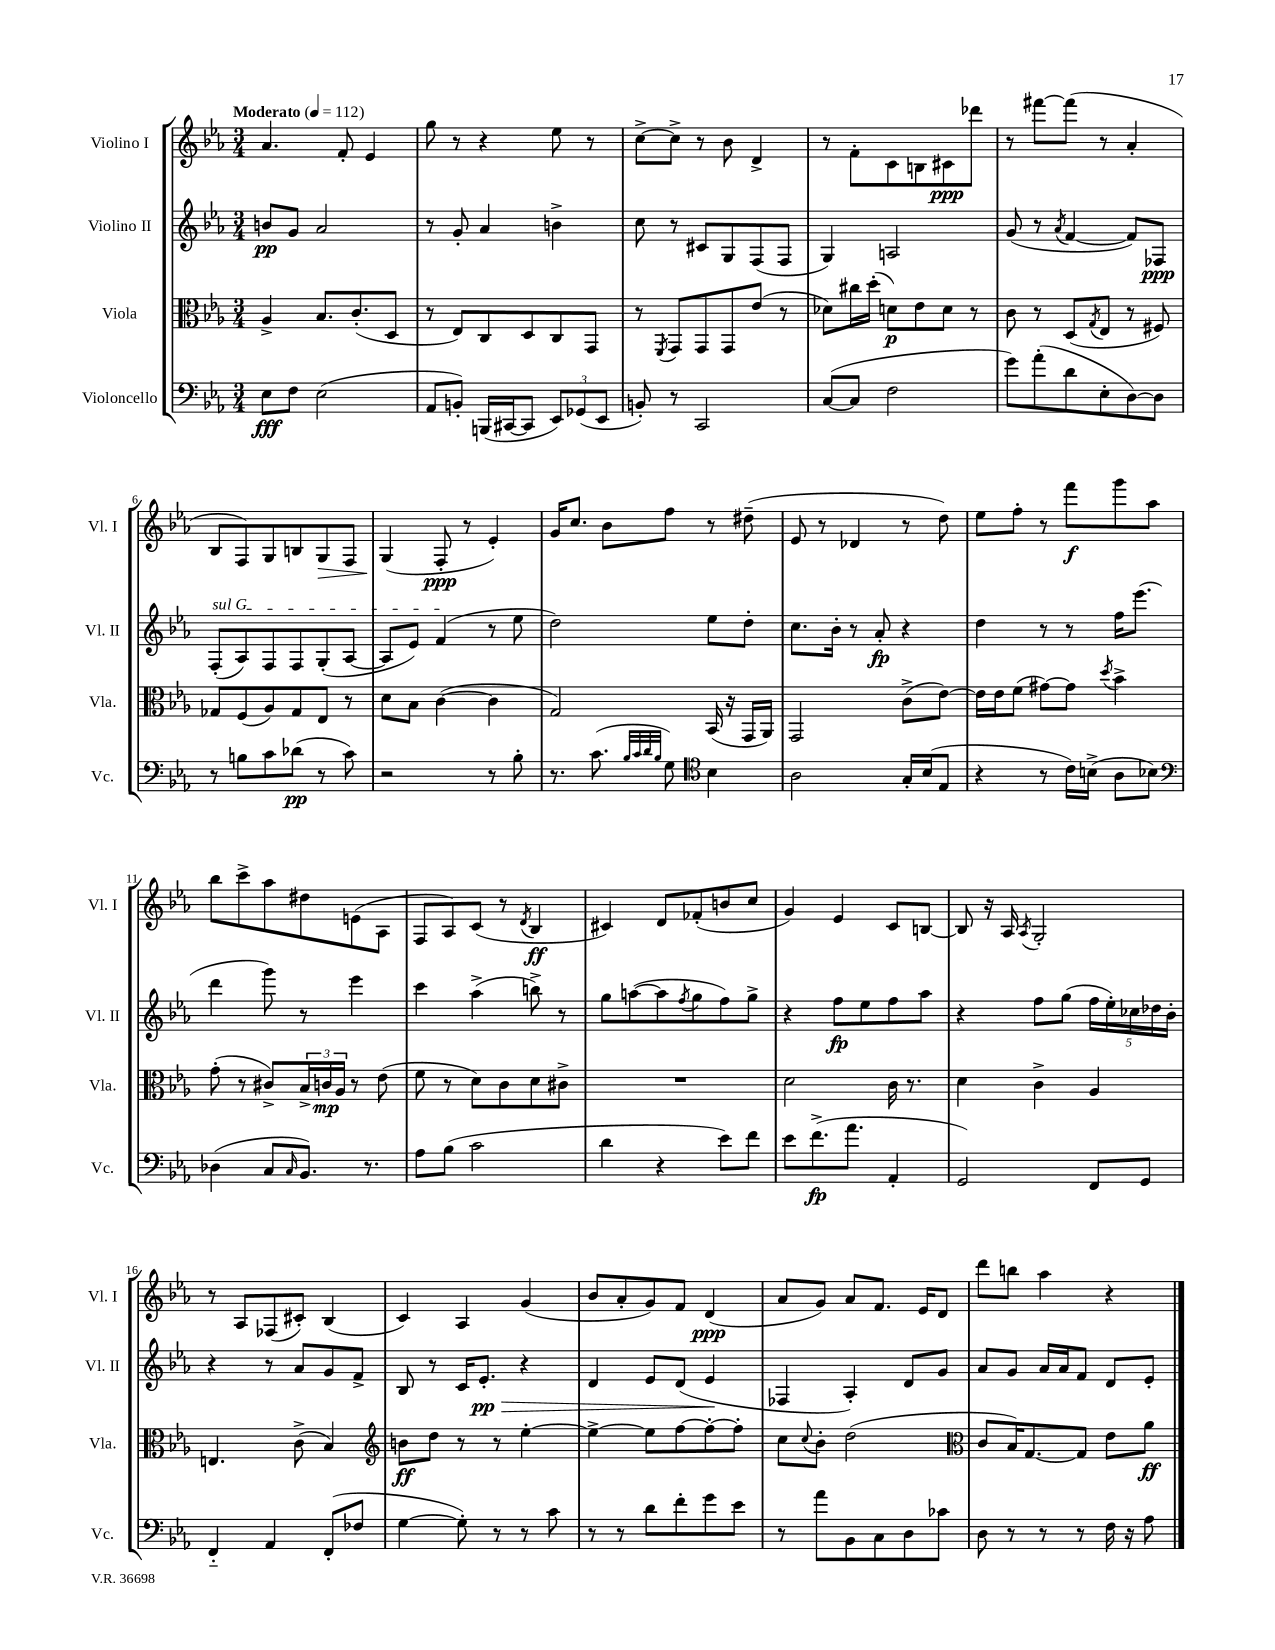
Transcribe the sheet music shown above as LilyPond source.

<<
\new StaffGroup <<
\new Staff = "s0" \with { instrumentName = "Violino I" shortInstrumentName = "Vl. I" } {
    \clef treble \key ees \major \numericTimeSignature \time 3/4 \tempo "Moderato" 4 = 112
    aes'4. f'8-. ees'4 |
    g''8 r8 r4 ees''8 r8 |
    c''8~-> c''8-> r8 bes'8 d'4-> |
    r8 f'8-. c'8 b8 cis'8\ppp des'''8 |
    r8 fis'''8~ fis'''8( r8 aes'4-. |
    bes8 f8) g8 b8 g8\> f8 |
    g4\!( f8-.\ppp r8 ees'4-.) |
    g'16 c''8. bes'8 f''8 r8 dis''8--( |
    ees'8 r8 des'4 r8 d''8) |
    ees''8 f''8-. r8 f'''8\f g'''8 aes''8 |
    bes''8 c'''8-> aes''8 dis''8 e'8( aes8 |
    f8 aes8) c'8( r8 \acciaccatura { d'8 } bes4\ff |
    cis'4) d'8 fes'8-.( b'8 c''8 |
    g'4) ees'4 c'8 b8~ |
    b8 r16 aes16 \acciaccatura { aes8 } g2-. |
    r8 aes8 fes8( cis'8-.) bes4( |
    c'4) aes4 g'4( |
    bes'8 aes'8-. g'8) f'8 d'4\ppp( |
    aes'8 g'8) aes'8 f'8. ees'16 d'8 |
    d'''8 b''8 aes''4 r4 \bar "|." |
}
\new Staff = "s1" \with { instrumentName = "Violino II" shortInstrumentName = "Vl. II" } {
    \clef treble \key ees \major \numericTimeSignature \time 3/4
    b'8\pp g'8 aes'2 |
    r8 g'8-. aes'4 b'4-> |
    c''8 r8 cis'8 g8 f8( f8 |
    g4) a2 |
    g'8( r8 \acciaccatura { aes'8 } f'4~ f'8) fes8\ppp |
    \once \override TextSpanner.bound-details.left.text = \markup { \italic "sul G" } f8-.\startTextSpan( aes8) f8 f8 g8-.( aes8~ |
    aes8 ees'8) f'4\stopTextSpan( r8 ees''8 |
    d''2) ees''8 d''8-. |
    c''8. bes'16-. r8 aes'8-.\fp r4 |
    d''4 r8 r8 f''16 ees'''8.( |
    d'''4 g'''8) r8 ees'''4 |
    c'''4 aes''4->( b''8->) r8 |
    g''8 a''8~( a''8 \acciaccatura { f''8 } g''8 f''8) g''8-> |
    r4 f''8\fp ees''8 f''8 aes''8 |
    r4 f''8 g''8( \tuplet 5/4 { f''16 ees''16-.) ces''16 des''16 bes'16-. } |
    r4 r8 aes'8 g'8 f'8-> |
    bes8 r8 c'16 ees'8.-.\pp\> r4 |
    d'4 ees'8 d'8( ees'4\! |
    fes4 aes4-.) d'8 g'8 |
    aes'8 g'8 aes'16 aes'16 f'8 d'8 ees'8-. \bar "|." |
}
\new Staff = "s2" \with { instrumentName = "Viola" shortInstrumentName = "Vla." } {
    \clef alto \key ees \major \numericTimeSignature \time 3/4
    aes4-> bes8. c'8.-.( d8 |
    r8 ees8) c8 d8 c8 g,8 |
    r8 \acciaccatura { f,8 } g,8 g,8 g,8 ees'8( r8 |
    des'8) cis''16 d''16-.( d'8\p) ees'8 d'8 r8 |
    c'8 r8 d8( \acciaccatura { g8 } ees8 r8 fis8) |
    ges8 f8( aes8) ges8 ees8 r8 |
    d'8 bes8 c'4~( c'4 |
    g2) bes,16( r16 g,16 aes,16) |
    g,2 c'8->( ees'8~) |
    ees'16 ees'16 f'8( gis'8~) gis'8 \acciaccatura { d''8 } bes'4-> |
    g'8-.( r8 cis'8->) \tuplet 3/2 { bes16-> c'16\mp aes16 } r8 ees'8( |
    f'8 r8 d'8) c'8 d'8 cis'8-> |
    R2. |
    d'2 c'16 r8. |
    d'4 c'4-> aes4 |
    e4. c'8->( bes4) |
    \clef treble b'8\ff d''8 r8 r8 ees''4~-. |
    ees''4~-> ees''8 f''8~ f''8~-. f''8-. |
    c''8 \appoggiatura { c''8 } bes'8-. d''2( |
    \clef alto c'8 bes16) g8.~ g8 ees'8 aes'8\ff \bar "|." |
}
\new Staff = "s3" \with { instrumentName = "Violoncello" shortInstrumentName = "Vc." } {
    \clef bass \key ees \major \numericTimeSignature \time 3/4
    ees8\fff f8 ees2( |
    aes,8 b,8-.) b,,16( cis,16~ cis,8 \tuplet 3/2 { ees,8) ges,8( ees,8 } |
    b,8-.) r8 c,2 |
    c8~( c8 f2 |
    g'8) aes'8-.( d'8 ees8-. d8~) d8 |
    r8 b8 c'8 des'8\pp( r8 c'8) |
    r2 r8 bes8-. |
    r8. c'8.( \grace { bes32 c'32 d'32 bes32 } g8) \clef tenor bes4 |
    aes2 g16-. bes16( ees8 |
    r4 r8 c'16) b16->( aes8 bes8) |
    \clef bass des4( c8 \grace { c16 } bes,8.) r8. |
    aes8 bes8( c'2 |
    d'4 r4 ees'8) f'8 |
    ees'8 f'8.->\fp( aes'8. aes,4-. |
    g,2) f,8 g,8 |
    f,4-_ aes,4 f,8-.( fes8 |
    g4~ g8-.) r8 r8 c'8 |
    r8 r8 d'8 f'8-. g'8 ees'8 |
    r8 aes'8 bes,8 c8 d8 ces'8 |
    d8 r8 r8 r8 f16 r16 aes8 \bar "|." |
}
>>
>>
